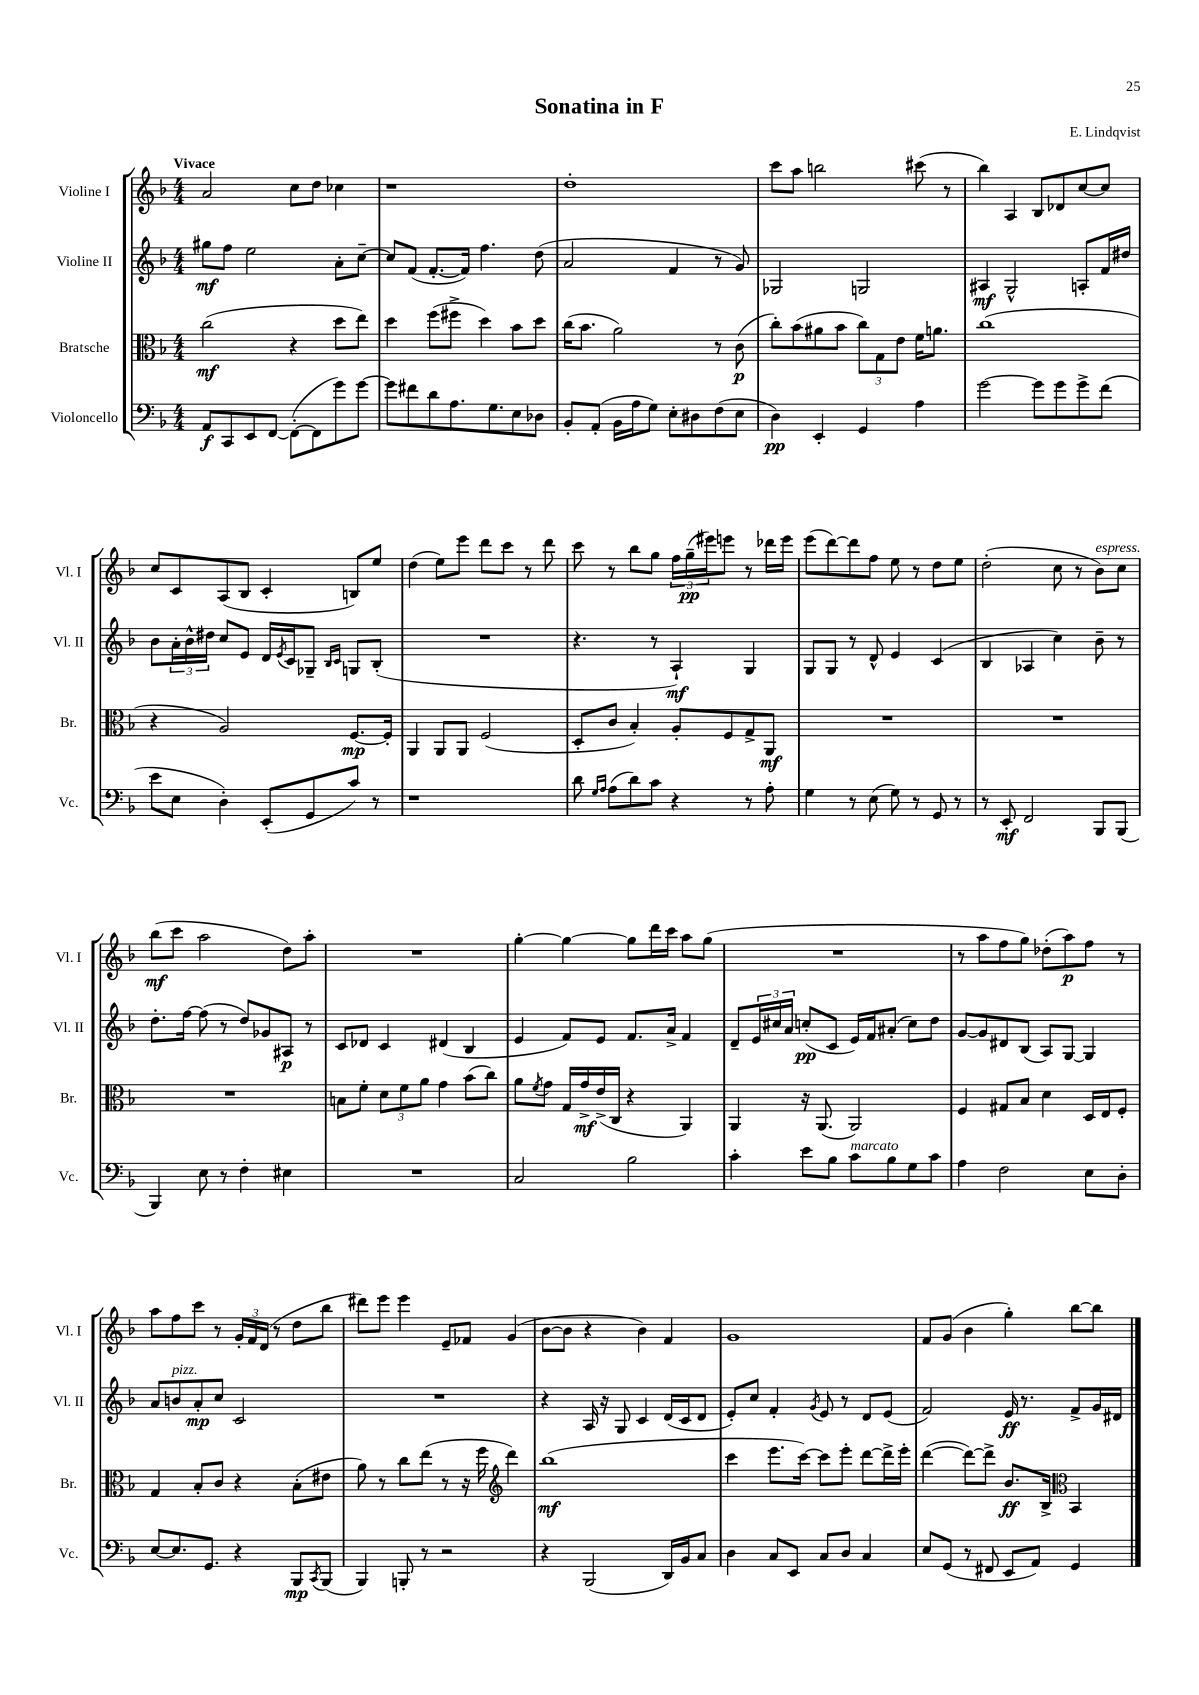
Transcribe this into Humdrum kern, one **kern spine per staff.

**kern	**kern	**kern	**kern
*staff4	*staff3	*staff2	*staff1
*clefF4	*clefC3	*clefG2	*clefG2
*k[b-]	*k[b-]	*k[b-]	*k[b-]
*M4/4	*M4/4	*M4/4	*M4/4
8AA	(2cc	8gg#	2a
8CC	.	8ff	.
8EE	.	2ee	.
[8FF	.	.	.
(8FF'_	4r	.	8cc
8FF]	.	.	8dd
8g)	8dd	8a'	4cc-
[8g	8ee)	[8cc~	.
=	=	=	=
8g]	4dd	8cc]	1r
8f#	.	(8f	.
8d	(8ff	[8.f'	.
8.A	8ff#^	.	.
.	.	16f])	.
.	4dd)	4.ff	.
8.G	.	.	.
8E	8b-	.	.
8D-	8dd	(8dd	.
=	=	=	=
8BB-'	(16cc	2a	1dd'
.	8.b-	.	.
(8AA'	.	.	.
16BB-	2a)	.	.
16A	.	.	.
8G)	.	.	.
8E'	.	4f	.
8D#	.	.	.
(8F	8r	8r	.
8E	(8c	8g)	.
=	=	=	=
4D)	8cc')	2G-	8ccc
.	(8b-	.	8aa
4EE'	8a#	.	2bb
.	8b-	.	.
4GG	12cc)	2G	.
.	12G	.	.
.	12e	.	.
4A	16f	.	(8ccc#
.	8.a	.	.
.	.	.	8r
=	=	=	=
[2g	(1cc	4A#	4bb-)
.	.	2G^^	4A
8g]	.	.	8B-
8g	.	.	8d-
8g^	.	8A'	[8cc
(8f	.	16f	8cc]
.	.	16dd#	.
=	=	=	=
8e	4r	8b-	8cc
8E	.	24a'	8c
.	.	24b-^^	.
.	.	24dd#	.
4D')	2A)	8cc	(8A
.	.	8e	8B-
(8EE'	.	16d	4c'
.	.	8qe	.
.	.	16c	.
8GG	.	8G-~	.
.	.	16qqB-	.
.	.	16qqc	.
8c)	[8.F	8G	8B)
8r	.	(8B-'	8ee
.	16F']	.	.
=	=	=	=
1r	4AA	1r	(4dd
.	8AA	.	8ee)
.	8AA	.	8eee
.	(2F	.	8ddd
.	.	.	8ccc
.	.	.	8r
.	.	.	8ddd
=	=	=	=
8d	8D'	4.r	8ccc
16qqG	.	.	.
16qqA	.	.	.
(8A	8c	.	8r
8d)	4B-')	.	8bb-
8c	.	8r	8gg
4r	8A'	4A`)	24ff
.	.	.	(24gg~
.	.	.	24eee#)
.	8F	.	8eee
8r	8G^	4G	8r
8A'	8AA	.	16ddd-
.	.	.	16eee
=	=	=	=
4G	1r	8G	(8eee
.	.	8G	[8ddd)
8r	.	8r	8ddd]
(8E	.	8d^^	8ff
8G)	.	4e	8ee
8r	.	.	8r
8GG	.	(4c	8dd
8r	.	.	8ee
=	=	=	=
8r	1r	4B-	(2dd'
8EE'	.	.	.
2FF	.	4A-	.
.	.	4cc)	8cc
.	.	.	8r
8BBB-	.	8b-~	8b-)
(8BBB-	.	8r	8cc
=	=	=	=
4BBB-)	1r	8.dd'	(8bb-
.	.	.	8ccc
.	.	[16ff	.
8E	.	(8ff]	2aa
8r	.	8r	.
4F'	.	8dd)	.
.	.	8g-	.
4E#	.	8A#	8dd)
.	.	8r	8aa'
=	=	=	=
1r	8B	8c	1r
.	8f'	8d-	.
.	12d	4c	.
.	12f	.	.
.	12a	.	.
.	4g	(4d#	.
.	(8b-	4B-	.
.	8cc)	.	.
=	=	=	=
2C	8a	4e	[4gg'
.	8qf	.	.
.	8g	.	.
.	16G	8f)	4gg_
.	16g^	.	.
.	(16e^	8e	.
.	16C	.	.
2B-	4r	8.f	8gg]
.	.	.	16ddd
.	.	16a^	16ccc
.	4AA)	4f	8aa
.	.	.	(8gg
=	=	=	=
4c'	4AA	8d~	1r
.	.	24e	.
.	.	24cc#	.
.	.	24a	.
8e	16r	(8cc'	.
.	(8.AA	.	.
8B-	.	8c	.
8c	2AA)	16e)	.
.	.	16f	.
8B-	.	(8a#'	.
8G	.	8cc)	.
8c	.	8dd	.
=	=	=	=
4A	4F	[8g	8r
.	.	8g]	8aa
2F	8G#	8d#	8ff
.	8B-	(8B-	8gg)
.	4d	8A)	(8dd-'
.	.	[8G	8aa)
8E	16D	4G]	8ff
.	16E	.	.
8D'	8F'	.	8r
=	=	=	=
[8E	4G	8a	8aa
8.E]	.	8b	8ff
.	8B-'	8a'	8ccc
8.GG	.	.	.
.	8c	8cc	8r
4r	4r	2c	24g'
.	.	.	24f
.	.	.	(24d
.	.	.	8r
8BBB-	(8B-'	.	8dd
8qCC	.	.	.
(8BBB-	8e#	.	8bb-
=	=	=	=
4BBB-)	8a)	1r	8ddd#)
.	8r	.	8eee
8BBB'	8cc	.	4eee
8r	(8ee	.	.
2r	8r	.	8e~
.	16r	.	8f-
.	16ff	.	.
*	*clefG2	*	*
.	4ddd)	.	(4g
=	=	=	=
4r	(1bb-	4r	[8b-
.	.	.	8b-]
(2BBB-	.	16A	4r
.	.	16r	.
.	.	8G	.
.	.	4c	4b-)
16DD)	.	(16d	4f
16BB-	.	16c	.
8C	.	8d	.
=	=	=	=
4D	4ccc	8e')	1g
.	.	8cc	.
8C	8.eee	4f'	.
8EE	.	.	.
.	[16ccc)	.	.
.	.	8qg	.
8C	8ccc]	8e	.
8D	8eee'	8r	.
4C	[8ddd	8d	.
.	16ddd^]	(8e	.
.	16eee'	.	.
=	=	=	=
8E	([4ddd	2f)	8f
(8GG	.	.	(8g
8r	8ddd_)	.	4b-
8FF#	8ddd^]	.	.
8EE	8.b-	16e	4gg')
.	.	8.r	.
8AA)	.	.	.
.	16B-^	.	.
*	*clefC3	*	*
4GG	4BB-	8f^	[8bb-
.	.	16g	8bb-]
.	.	16d#	.
==	==	==	==
*-	*-	*-	*-
